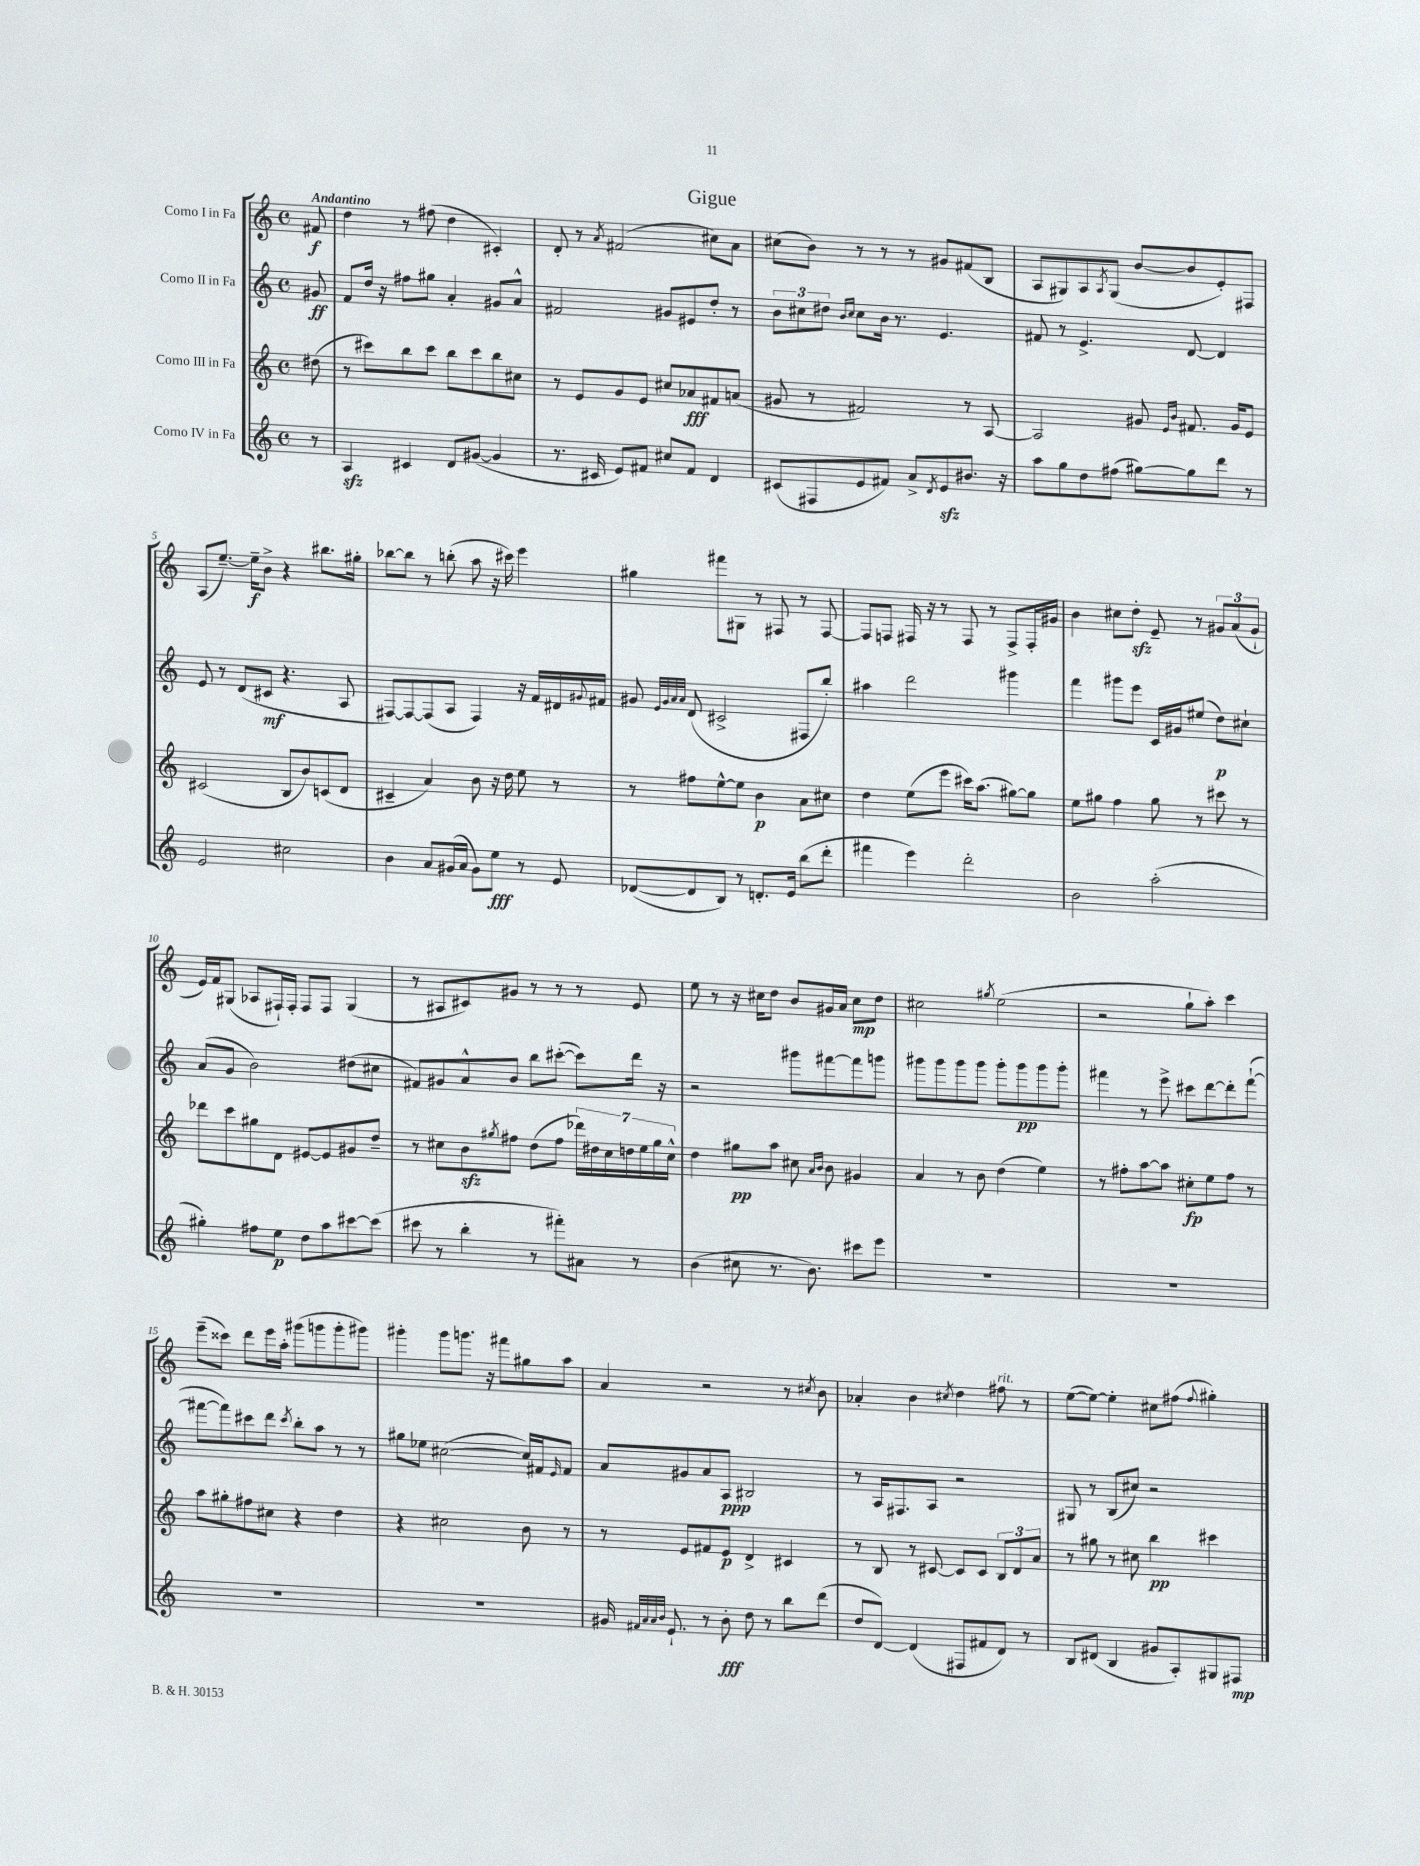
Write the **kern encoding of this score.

**kern	**dynam	**kern	**dynam	**kern	**dynam	**kern	**dynam
*part4	*part4	*part3	*part3	*part2	*part2	*part1	*part1
*staff4	*staff4	*staff3	*staff3	*staff2	*staff2	*staff1	*staff1
*I"Corno IV in Fa	*	*I"Corno III in Fa	*	*I"Corno II in Fa	*	*I"Corno I in Fa	*
*clefG2	*	*clefG2	*	*clefG2	*	*clefG2	*
*k[]	*	*k[]	*	*k[]	*	*k[]	*
*M4/4	*	*M4/4	*	*M4/4	*	*M4/4	*
*met(c)	*	*met(c)	*	*met(c)	*	*met(c)	*
=	=	=	=	=	=	=	=
!	!	!	!	!	!	!LO:TX:a:B:t=Andantino	!
8r	.	(8dd#X\	.	8g#X/	ff	8f#X/	f
=1	=1	=1	=1	=1	=1	=1	=1
4Azz/	.	8r	.	8f/L	.	4dd\	.
.	.	8ccc#X\L)	.	16dd/Jk	.	.	.
.	.	.	.	16r	.	.	.
4c#X/	.	8bb\	.	8ff#X\L	.	8r	.
.	.	8ccc#\J	.	8gg#X\J	.	(8ff#X\	.
8d/L	.	8bb\L	.	4a'/	.	4dd\	.
([8g#X/J	.	8ccc#\	.	.	.	.	.
4g#/]	.	8bb\	.	8g#X/L	.	4c#X'/)	.
.	.	8cc#X\J	.	8a^^/J	.	.	.
=2	=2	=2	=2	=2	=2	=2	=2
8.r	.	8r	.	2f#X/	.	8d'/	.
.	.	8e/L	.	.	.	8r	.
16c#X/	.	.	.	.	.	.	.
.	.	.	.	.	.	8qa/	.
8e/L)	.	8g/	.	.	.	(2f#X/	.
8f#X/J	.	8e/J	.	.	.	.	.
8cc#X/L	.	8cc#X/L	.	8g#X/L	.	.	.
8f#/J	.	8a-X/	fff	8e#X/	.	.	.
4d/	.	8f#X/	.	8dd'/J	.	8cc#X\L)	.
.	.	(8an/J	.	8r	.	8a\J	.
=3	=3	=3	=3	=3	=3	=3	=3
(8c#X/L	.	8g#X/	.	12b\L	.	(8cc#X\L	.
.	.	.	.	12cc#X\	.	.	.
8F#X/	.	8r	.	.	.	8b\J)	.
.	.	.	.	12dd#X\J	.	.	.
.	.	.	.	16qqb/LL	.	.	.
.	.	.	.	16qqcc#/JJ	.	.	.
8e/	.	2f#X/)	.	8cc#\L	.	8r	.
8f#X/J)	.	.	.	16b\Jk	.	8r	.
.	.	.	.	8.r	.	.	.
8a^/L	.	.	.	.	.	8r	.
8qd/	.	.	.	.	.	.	.
8ezz/	.	.	.	4.e/	.	8g#X/L	.
8.b#X/J	.	8r	.	.	.	(8f#X/	.
.	.	[8A/	.	.	.	8B/J	.
16r	.	.	.	.	.	.	.
=4	=4	=4	=4	=4	=4	=4	=4
8aa\L	.	2A/]	.	8f#X/	.	8A/L	.
8gg\	.	.	.	8r	.	8G#X/)	.
8dd\	.	.	.	4.e^/	.	8A/	.
.	.	.	.	.	.	8qA/	.
(8ff#X\J	.	.	.	.	.	(8G#/J	.
[8gg#X\L)	.	8g#X/	.	.	.	[8b/L	.
.	.	16qqe/LL	.	.	.	.	.
.	.	16qqb/JJ	.	.	.	.	.
8gg#\]	.	8.f#X/	.	[8d/	.	8b/]	.
8ddd\J	.	.	.	4d/]	.	8e'/)	.
.	.	16g#/KL	.	.	.	.	.
8r	.	8e/J	.	.	.	8F#X/J	.
!!LO:LB:g=z
=5	=5	=5	=5	=5	=5	=5	=5
2e/	.	(2c#X/	.	8e/	.	(8A/L	.
.	.	.	.	8r	.	[8.ee~/J)	.
.	.	.	.	(8d/L	.	.	.
.	.	.	.	.	.	16ee~\KL]	f
.	.	.	.	8c#X/J	mf	8b^\J	.
2cc#X\	.	8B/L	.	4.r	.	4r	.
.	.	8b/)	.	.	.	.	.
.	.	(8cn/	.	.	.	8.bb#X\L	.
.	.	8d/J	.	8A/	.	.	.
.	.	.	.	.	.	16gg#X'\Jk	.
=6	=6	=6	=6	=6	=6	=6	=6
4b\	.	4c#X~/	.	[8F#X/L)	.	[8bb-X\L	.
.	.	.	.	8F#/_	.	8bb-\J]	.
8a/L	.	4a/)	.	(8F#/]	.	8r	.
(16g#X/L	.	.	.	8A/J	.	(8bbn'\	.
16a/JJ	.	.	.	.	.	.	.
8g#\L)	.	8b\	.	4F#/)	.	8aa\	.
8ee\J	fff	16r	.	.	.	16r	.
.	.	16dd\	.	.	.	16ccc#X\)	.
8r	.	8ee\	.	16r	.	4eee\	.
.	.	.	.	16f/LL	.	.	.
8e/	.	8r	.	16d#X/	.	.	.
.	.	.	.	8qqg#X/	.	.	.
.	.	.	.	16f#X/JJ	.	.	.
=7	=7	=7	=7	=7	=7	=7	=7
([8d-X/L	.	8r	.	8g#X/	.	4gg#X\	.
.	.	.	.	32qqe/LLL	.	.	.
.	.	.	.	32qqg#/	.	.	.
.	.	.	.	32qqa/	.	.	.
.	.	.	.	32qqa/JJJ	.	.	.
8d-/]	.	8ff#X\L	.	(8d/	.	.	.
8B/J)	.	[8ee^^\	.	2c#X^/	.	8fff#X\L	.
8r	.	8ee\J]	.	.	.	8G#X\J	.
8.dn'/L	.	4b\	p	.	.	8r	.
.	.	.	.	.	.	8F#X/	.
16e/Jk	.	.	.	.	.	.	.
(8bb\L	.	8a\L	.	8F#X/L	.	8r	.
8ddd'\J	.	8cc#X\J	.	8bb'/J)	.	[8F#/	.
=8	=8	=8	=8	=8	=8	=8	=8
4fff#X\	.	4dd\	.	4aa#X\	.	8F#/L]	.
.	.	.	.	.	.	8Fn/J	.
4eee\)	.	(8ee\L	.	2ddd\	.	16F#X/	.
.	.	.	.	.	.	16r	.
.	.	8eee\J	.	.	.	8r	.
2ddd'\	.	16ccc#X\KL)	.	.	.	8F#/	.
.	.	(8.aa\J	.	.	.	.	.
.	.	.	.	.	.	8r	.
.	.	[8gg#X\L)	.	4ggg#X\	.	8F#^/L	.
.	.	8gg#\J]	.	.	.	16F#'/L	.
.	.	.	.	.	.	16g#X/JJ	.
=9	=9	=9	=9	=9	=9	=9	=9
2b\	.	8ee\L	.	4fff\	.	4b\	.
.	.	8gg#X\J	.	.	.	.	.
.	.	4ff\	.	8ggg#X\L	.	8cc#X\L	.
.	.	.	.	8eee\J	.	8ddzz'\J	.
(2aa'\	.	8gg#\	.	16c/LL	.	8e~/	.
.	.	.	.	16g#X/J	.	.	.
.	.	8r	.	(8ee#X/J	.	8r	.
.	.	8ccc#X\	.	8dd\L)	p	12g#X/L	.
.	.	.	.	.	.	(12a/	.
.	.	8r	.	8cc#X`\J	.	.	.
.	.	.	.	.	.	12g#`/J	.
!!LO:LB:g=z
=10	=10	=10	=10	=10	=10	=10	=10
4gg#X'\)	.	8ddd-X\L	.	(8a/L	.	16e/LL)	.
.	.	.	.	.	.	16f/J	.
.	.	8ccc\	.	8g/J	.	(8G#X/J	.
8ff#X\L	.	8gg#X\	.	2b\)	.	8A-X/L	.
8ee\J	p	8d\J	.	.	.	16F#X`/L)	.
.	.	.	.	.	.	16F#'/JJ	.
8dd\L	.	[8e#X/L	.	.	.	8F#/L	.
8aa\	.	8e#/]	.	.	.	8F#/J	.
[8ccc#X\	.	8g#X/	.	(8dd#X\L	.	(4G#/	.
(8ccc#\J]	.	8dd~/J	.	8cc#X\J	.	.	.
=11	=11	=11	=11	=11	=11	=11	=11
8ccc#X\	.	8r	.	8f#X/L)	.	8r	.
8r	.	8cc#X\L	.	8g#X/	.	8A#X/L	.
4bb'\	.	8bzz\	.	8a^^/	.	8c#X/)	.
.	.	8qgg#X/	.	.	.	.	.
.	.	8ff#X\J	.	8b/J	.	8g#X/J	.
8r	.	(8dd\L	.	8bb\L	.	8r	.
8fff#X'\L)	.	8ff#\J	.	([8ccc#X'\J	.	8r	.
8a#X\J	.	28ddd-X\LL)	.	8ccc#\L])	.	8r	.
.	.	28dd#X\	.	.	.	.	.
.	.	28cc#\	.	.	.	.	.
.	.	28ddn\	.	.	.	.	.
8r	.	.	.	16ddd\Jk	.	8e/	.
.	.	28ee\	.	.	.	.	.
.	.	28gg#\	.	.	.	.	.
.	.	.	.	16r	.	.	.
.	.	28cc#^^\JJ	.	.	.	.	.
=12	=12	=12	=12	=12	=12	=12	=12
(4b\	.	4dd\	.	2r	.	8ee\	.
.	.	.	.	.	.	8r	.
8cc#X\	.	8gg#X\L	pp	.	.	16r	.
.	.	.	.	.	.	16cc#X\KL	.
8.r	.	8aa\J	.	.	.	8dd\J	.
.	.	8cc#X\	.	8ggg#X\L	.	8b/L	.
8.b\)	.	.	.	.	.	.	.
.	.	16qqa/LL	.	.	.	.	.
.	.	16qqb/JJ	.	.	.	.	.
.	.	8b\	.	[8fff#X\	.	16g#X/L	.
.	.	.	.	.	.	16a/JJ	.
8ccc#X\L	.	4g#X/	.	8fff#\]	.	8cc#\L	mp
8eee\J	.	.	.	8gggn\J	.	8dd\J	.
=13	=13	=13	=13	=13	=13	=13	=13
1r	.	4a/	.	8ggg#X\L	.	2cc#X\	.
.	.	.	.	8ggg#\	.	.	.
.	.	8r	.	8ggg#\	.	.	.
.	.	8b\	.	8ggg#\J	.	.	.
.	.	.	.	.	.	8qgg#X/	.
.	.	(4dd\	.	8ggg#'\L	.	(2ee\	.
.	.	.	.	8ggg#\	pp	.	.
.	.	4ee\)	.	8ggg#\	.	.	.
.	.	.	.	8ggg#'\J	.	.	.
=14	=14	=14	=14	=14	=14	=14	=14
1r	.	8r	.	4fff#X\	.	2r	.
.	.	8ff#X'\L	.	.	.	.	.
.	.	[8aa\	.	8r	.	.	.
.	.	8aa\J]	.	8eee^\	.	.	.
.	.	8cc#X'\L	fp	8ccc#X\L	.	8gg`\L	.
.	.	8ee\	.	[8ddd\	.	8aa'\J)	.
.	.	8ff#\J	.	8ddd'\]	.	4ccc\	.
.	.	8r	.	([8fff#`\J	.	.	.
!!LO:LB:g=z
=15	=15	=15	=15	=15	=15	=15	=15
1r	.	8aa\L	.	8fff#X\L_	.	(8eee~\L	.
.	.	8gg#X'\	.	8fff#\])	.	8ccc##X\J)	.
.	.	8ff#X\	.	8ccc#X\	.	8ddd\L	.
.	.	8cc#X\J	.	8ddd\J	.	16eee\L	.
.	.	.	.	.	.	16aa'\JJ	.
.	.	.	.	8qccc#/	.	.	.
.	.	4r	.	8bb'\L	.	(8ggg#X\L	.
.	.	.	.	8aa\J	.	8gggn\	.
.	.	4dd\	.	8r	.	8ggg'\	.
.	.	.	.	8r	.	8ggg#X\J)	.
=16	=16	=16	=16	=16	=16	=16	=16
1r	.	4r	.	8gg#X\L	.	4ggg#X'\	.
.	.	.	.	8ee-X\J	.	.	.
.	.	2cc#X\	.	([2cc#X\	.	8ggg#\L	.
.	.	.	.	.	.	8.gggn\J	.
.	.	.	.	.	.	16r	.
.	.	.	.	.	.	8fff#X\L	.
.	.	8b\	.	16cc#/LL])	.	8gg#X\	.
.	.	.	.	16f#X/J	.	.	.
.	.	.	.	16qqe/	.	.	.
.	.	8r	.	8f#/J	.	8aa\J	.
=17	=17	=17	=17	=17	=17	=17	=17
16g#X/	.	8r	.	8a/L	.	4a/	.
32qqf#X/LLL	.	.	.	.	.	.	.
32qqa/	.	.	.	.	.	.	.
32qqa/	.	.	.	.	.	.	.
32qqb/JJJ	.	.	.	.	.	.	.
8.e`/	.	.	.	.	.	.	.
.	.	8e/L	.	8g#X/	.	.	.
8r	.	8f#X/	.	8a/	.	2r	.
8b'\	fff	8e/J	p	8A/J	ppp	.	.
8dd\	.	4d^/	.	2B#X/	.	.	.
8r	.	.	.	.	.	.	.
8bb\L	.	4c#X/	.	.	.	8r	.
.	.	.	.	.	.	8qcc#X/	.
(8ddd\J	.	.	.	.	.	8b\	.
=18	=18	=18	=18	=18	=18	=18	=18
8dd/L	.	8r	.	8r	.	4a-X'/	.
[8d/J)	.	8B/	.	16A/KL	.	.	.
.	.	.	.	8.F#X/	.	.	.
(4d/]	.	8r	.	.	.	4b\	.
.	.	[8c#X/	.	8A/J	.	.	.
.	.	.	.	.	.	8qcc#X/	.
8F#X/L	.	8c#/L]	.	2r	.	4dd\	.
8f#X/	.	8c#/J	.	.	.	.	.
!	!	!	!	!	!	!LO:TX:a:i:t=rit.	!
8d/J)	.	12B/L	.	.	.	8ff#X\	.
.	.	12d/	.	.	.	.	.
8r	.	.	.	.	.	8r	.
.	.	12a/J	.	.	.	.	.
=19	=19	=19	=19	=19	=19	=19	=19
8B/L	.	8r	.	8G#X/	.	([8ee\L	.
(8d#X/J	.	8gg#X\	.	8r	.	8ee\J_)	.
4B/	.	8r	.	(8B/L	.	4ee'\]	.
.	.	8cc#X\	.	8cc#X/J)	.	.	.
8g#X/L	.	4bb\	pp	2r	.	8cc#X\L	.
8A'/)	.	.	.	.	.	(8ff#X\J	.
.	.	.	.	.	.	8qqff#/	.
8G#X/	.	4ccc#X\	.	.	.	4gg#X'\)	.
8F#X/J	mp	.	.	.	.	.	.
==	==	==	==	==	==	==	==
*-	*-	*-	*-	*-	*-	*-	*-
